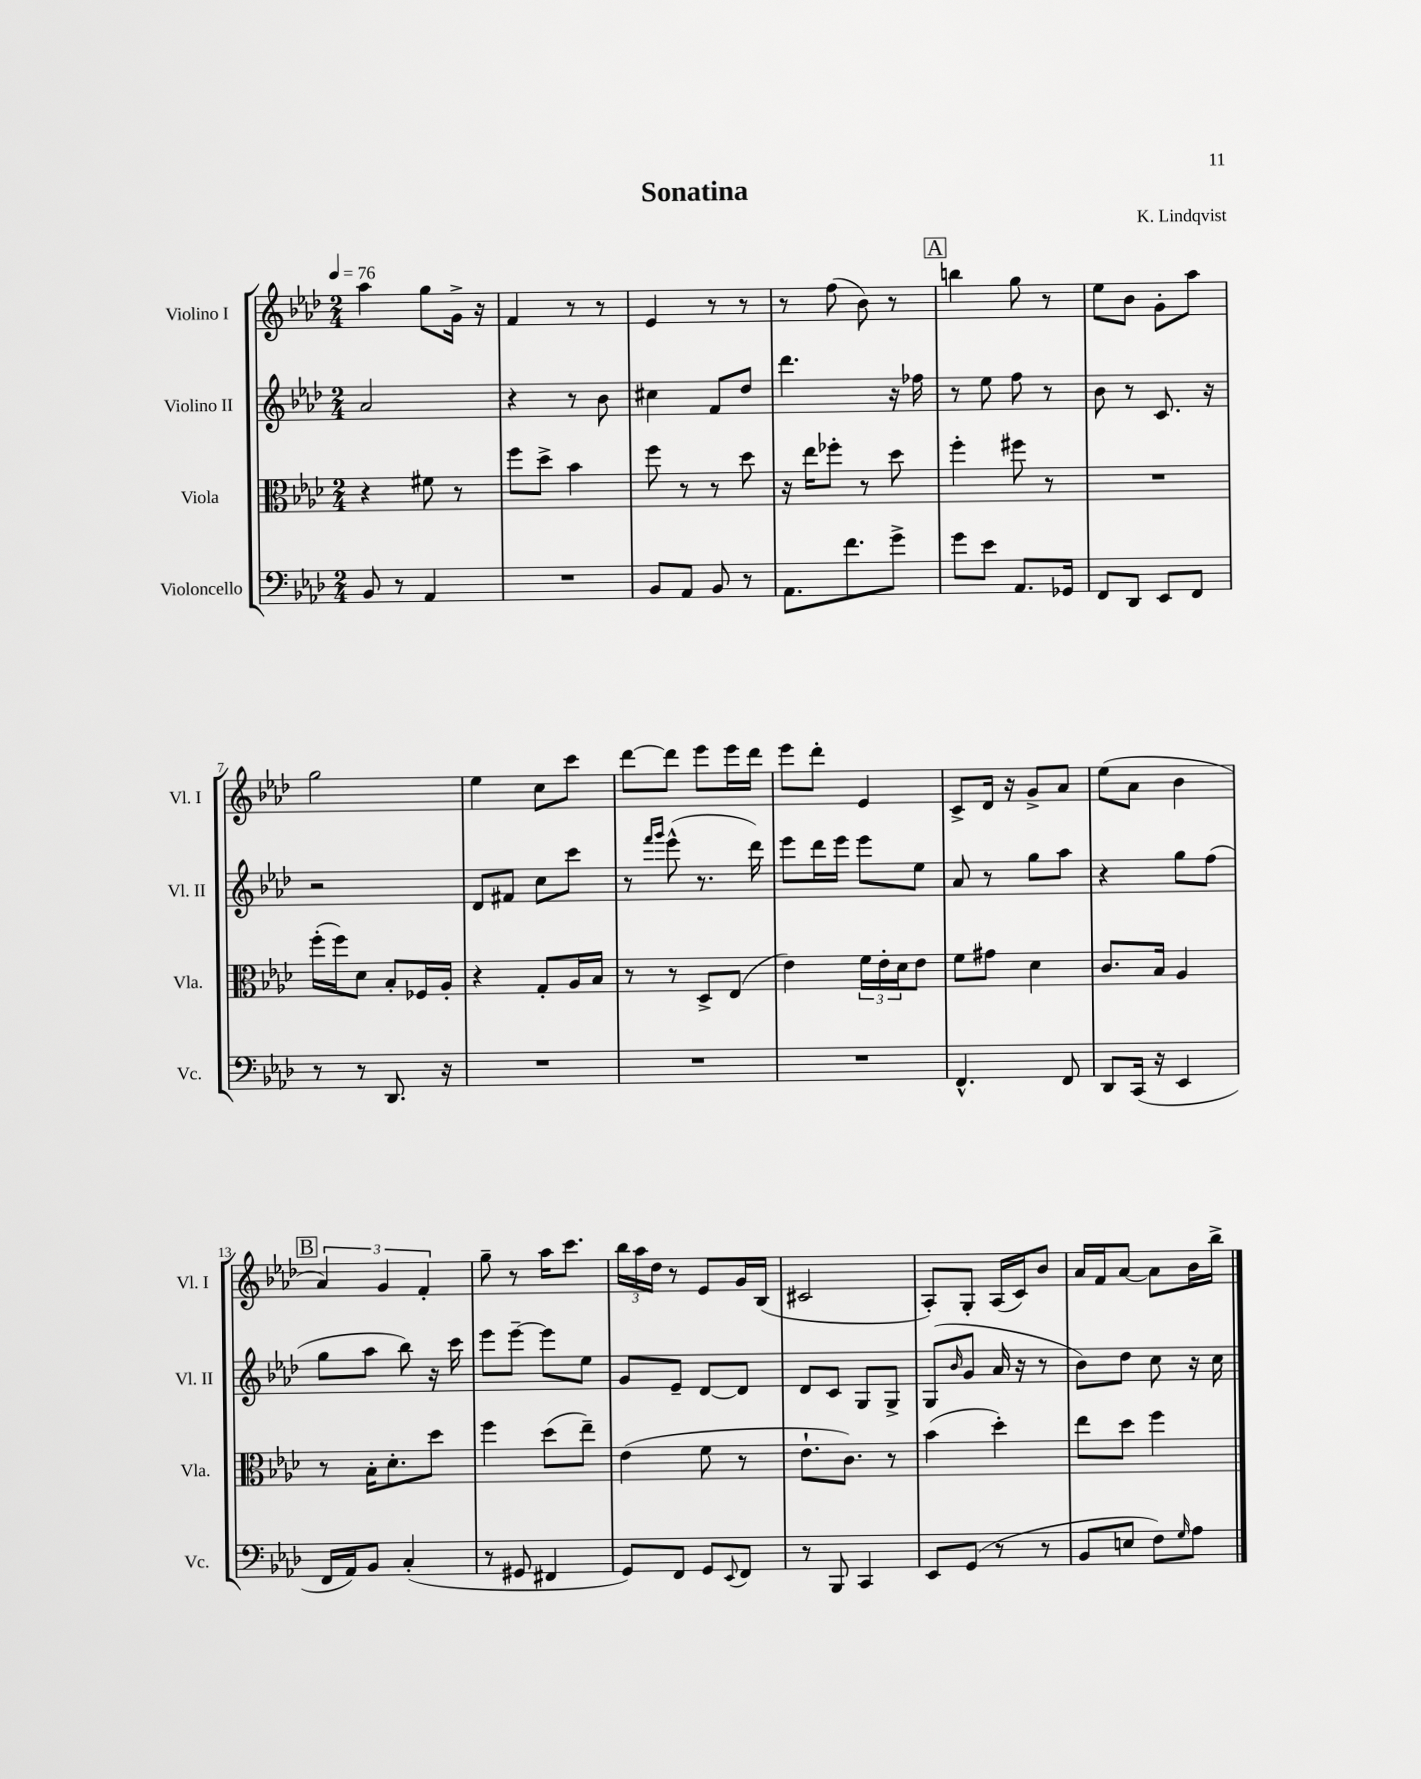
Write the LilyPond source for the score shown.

\header { title = "Sonatina" composer = "K. Lindqvist" }
<<
\new StaffGroup <<
\new Staff = "s0" \with { instrumentName = "Violino I" shortInstrumentName = "Vl. I" } {
    \clef treble \key aes \major \numericTimeSignature \time 2/4 \tempo 4 = 76
    aes''4 g''8 g'16-> r16 |
    f'4 r8 r8 |
    ees'4 r8 r8 |
    r8 f''8( bes'8) r8 |
    \mark \markup { \box "A" } b''4 g''8 r8 |
    ees''8 bes'8 g'8-. aes''8 |
    g''2 |
    ees''4 c''8 c'''8 |
    des'''8~ des'''8 ees'''8 ees'''16 des'''16 |
    ees'''8 des'''8-. ees'4 |
    c'8-> des'16 r16 g'8-> aes'8 |
    ees''8( aes'8 bes'4 |
    \mark \markup { \box "B" } \tuplet 3/2 { aes'4) g'4 f'4-. } |
    g''8-- r8 aes''16 c'''8. |
    \tuplet 3/2 { bes''16 aes''16 des''16 } r8 ees'8 g'16 bes16( |
    cis'2 |
    aes8-.) g8-. aes16( c'16) bes'8 |
    aes'16 f'16 aes'8~ aes'8 bes'16 bes''16-> \bar "|." |
}
\new Staff = "s1" \with { instrumentName = "Violino II" shortInstrumentName = "Vl. II" } {
    \clef treble \key aes \major \numericTimeSignature \time 2/4
    aes'2 |
    r4 r8 bes'8 |
    cis''4 f'8 des''8 |
    des'''4. r16 fes''16 |
    \mark \markup { \box "A" } r8 ees''8 f''8 r8 |
    bes'8 r8 c'8. r16 |
    r2 |
    des'8 fis'8 c''8 c'''8 |
    r8 \grace { f'''16 g'''16 } ees'''8-^( r8. des'''16) |
    ees'''8 des'''16 ees'''16 ees'''8 ees''8 |
    aes'8 r8 g''8 aes''8 |
    r4 g''8 f''8( |
    \mark \markup { \box "B" } g''8 aes''8 bes''8) r16 c'''16 |
    ees'''8 ees'''8~-- ees'''8 ees''8 |
    g'8 ees'8-- des'8~ des'8 |
    des'8 c'8 g8 g8-> |
    g8( \grace { bes'16 } g'8 aes'16 r16 r8 |
    bes'8) des''8 c''8 r16 c''16 \bar "|." |
}
\new Staff = "s2" \with { instrumentName = "Viola" shortInstrumentName = "Vla." } {
    \clef alto \key aes \major \numericTimeSignature \time 2/4
    r4 fis'8 r8 |
    f''8 des''8-> bes'4 |
    f''8 r8 r8 des''8 |
    r16 ees''16 fes''8-. r8 des''8 |
    \mark \markup { \box "A" } f''4-. fis''8 r8 |
    R2 |
    f''16-.( f''16) des'8 bes8-. fes16 aes16-. |
    r4 g8-. aes16 bes16 |
    r8 r8 des8-> ees8( |
    ees'4) \tuplet 3/2 { f'16 ees'16-. des'16 } ees'8 |
    f'8 gis'8 des'4 |
    c'8. bes16 aes4 |
    \mark \markup { \box "B" } r8 bes16-. des'8.-. des''8 |
    f''4 des''8( ees''8--) |
    ees'4( f'8 r8 |
    ees'8.-! c'8.) r8 |
    bes'4( des''4-.) |
    ees''8 des''8 f''4 \bar "|." |
}
\new Staff = "s3" \with { instrumentName = "Violoncello" shortInstrumentName = "Vc." } {
    \clef bass \key aes \major \numericTimeSignature \time 2/4
    bes,8 r8 aes,4 |
    R2 |
    bes,8 aes,8 bes,8 r8 |
    aes,8. f'8. g'8-> |
    \mark \markup { \box "A" } g'8 ees'8 aes,8. ges,16 |
    f,8 des,8 ees,8 f,8 |
    r8 r8 des,8. r16 |
    R2 |
    R2 |
    R2 |
    f,4.-^ f,8 |
    des,8 c,16( r16 ees,4 |
    \mark \markup { \box "B" } f,16 aes,16) bes,8 c4-.( |
    r8 gis,8 fis,4 |
    g,8) f,8 g,8 \appoggiatura { ees,8 } f,8 |
    r8 bes,,8 c,4 |
    ees,8 g,8( r8 r8 |
    bes,8 e8 f8) \grace { g16 } aes8 \bar "|." |
}
>>
>>
